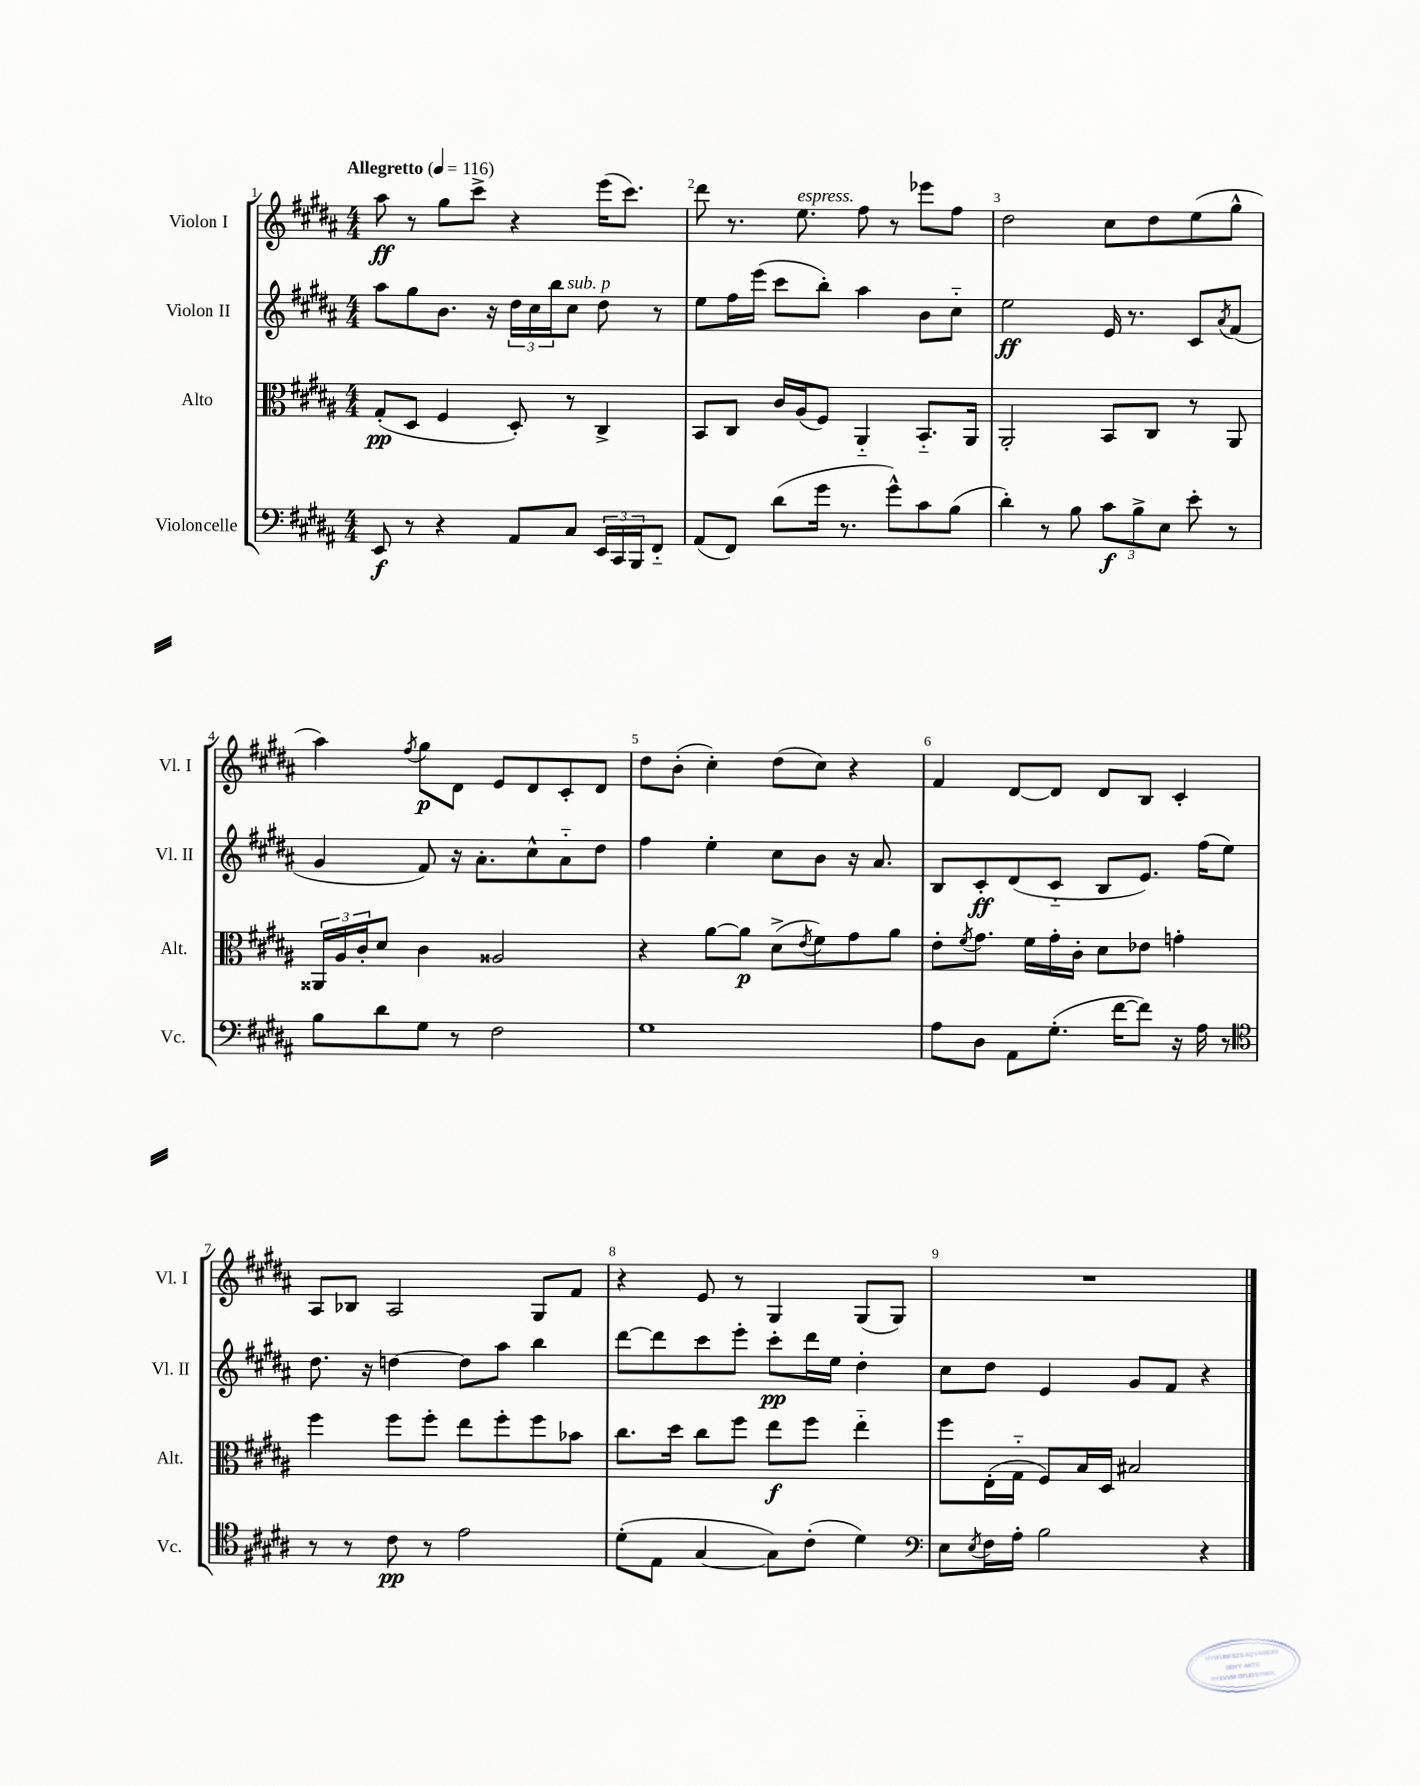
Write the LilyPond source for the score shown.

<<
\new StaffGroup <<
\new Staff = "s0" \with { instrumentName = "Violon I" shortInstrumentName = "Vl. I" } {
    \clef treble \key b \major \numericTimeSignature \time 4/4 \tempo "Allegretto" 4 = 116
    ais''8\ff r8 gis''8 cis'''8-> r4 e'''16( cis'''8.) |
    dis'''8 r8. e''8.^\markup { \italic "espress." } fis''8 r8 ees'''8 fis''8 |
    dis''2 cis''8 dis''8 e''8( gis''8-^ |
    ais''4) \acciaccatura { fis''8 } gis''8\p dis'8 e'8 dis'8 cis'8-. dis'8 |
    dis''8 b'8-.( cis''4-.) dis''8( cis''8) r4 |
    fis'4 dis'8~ dis'8 dis'8 b8 cis'4-. |
    ais8 bes8 ais2 gis8 fis'8 |
    r4 e'8 r8 gis4 gis8( gis8) |
    R1 \bar "|." |
}
\new Staff = "s1" \with { instrumentName = "Violon II" shortInstrumentName = "Vl. II" } {
    \clef treble \key b \major \numericTimeSignature \time 4/4
    ais''8 gis''8 b'8. r16 \tuplet 3/2 { dis''16 cis''16 b''16 } cis''8^\markup { \italic "sub. p" } dis''8 r8 |
    e''8 fis''16 e'''16( cis'''8 b''8-.) ais''4 b'8 cis''8-_ |
    e''2\ff e'16 r8. cis'8 \acciaccatura { ais'8 } fis'8( |
    gis'4 fis'8) r16 ais'8.-. cis''8-^ ais'8-_ dis''8 |
    fis''4 e''4-. cis''8 b'8 r16 ais'8. |
    b8 cis'8-.\ff dis'8( cis'8-_ b8 e'8.) fis''16( e''8) |
    dis''8. r16 d''4~ d''8 ais''8 b''4 |
    dis'''8~ dis'''8 cis'''8 e'''8-. cis'''8-.\pp dis'''16 e''16 dis''4-. |
    cis''8 dis''8 e'4 gis'8 fis'8 r4 \bar "|." |
}
\new Staff = "s2" \with { instrumentName = "Alto" shortInstrumentName = "Alt." } {
    \clef alto \key b \major \numericTimeSignature \time 4/4
    gis8-.\pp( dis8 fis4 dis8-.) r8 cis4-> |
    b,8 cis8 cis'16 ais16( fis8) ais,4-_ b,8.-_ ais,16 |
    ais,2-. b,8 cis8 r8 ais,8 |
    \tuplet 3/2 { aisis,16 ais16 cis'16-. } dis'8 cis'4 aisis2 |
    r4 ais'8~ ais'8\p dis'8->( \acciaccatura { e'8 } fis'8) gis'8 ais'8 |
    e'8-. \acciaccatura { fis'8 } gis'8. fis'16 gis'16-. cis'16-. dis'8 ees'8 g'4-. |
    fis''4 fis''8 fis''8-. e''8 fis''8-. fis''8 bes'8 |
    cis''8. dis''16 cis''8 fis''8 e''8\f fis''8 e''4-_ |
    fis''8 e16-.( gis16-_ fis8) b16 dis16 bis2 \bar "|." |
}
\new Staff = "s3" \with { instrumentName = "Violoncelle" shortInstrumentName = "Vc." } {
    \clef bass \key b \major \numericTimeSignature \time 4/4
    e,8\f r8 r4 ais,8 cis8 \tuplet 3/2 { e,16 cis,16 b,,16 } fis,8-_ |
    ais,8( fis,8) dis'8( gis'16 r8. gis'8-^) cis'8 b8( |
    dis'4-.) r8 b8 \tuplet 3/2 { cis'8\f b8-> e8 } e'8-. r8 |
    b8 dis'8 gis8 r8 fis2 |
    gis1 |
    ais8 dis8 ais,8 gis8.-.( fis'16~ fis'8) r16 ais16 r8 |
    \clef tenor r8 r8 cis'8\pp r8 e'2 |
    dis'8-.( e8 gis4~ gis8) cis'8-.( dis'4) |
    \clef bass e8 \acciaccatura { e8 } fis16 ais16-. b2 r4 \bar "|." |
}
>>
>>
\layout { \context { \Score \override BarNumber.break-visibility = ##(#f #t #t) barNumberVisibility = #all-bar-numbers-visible } }
